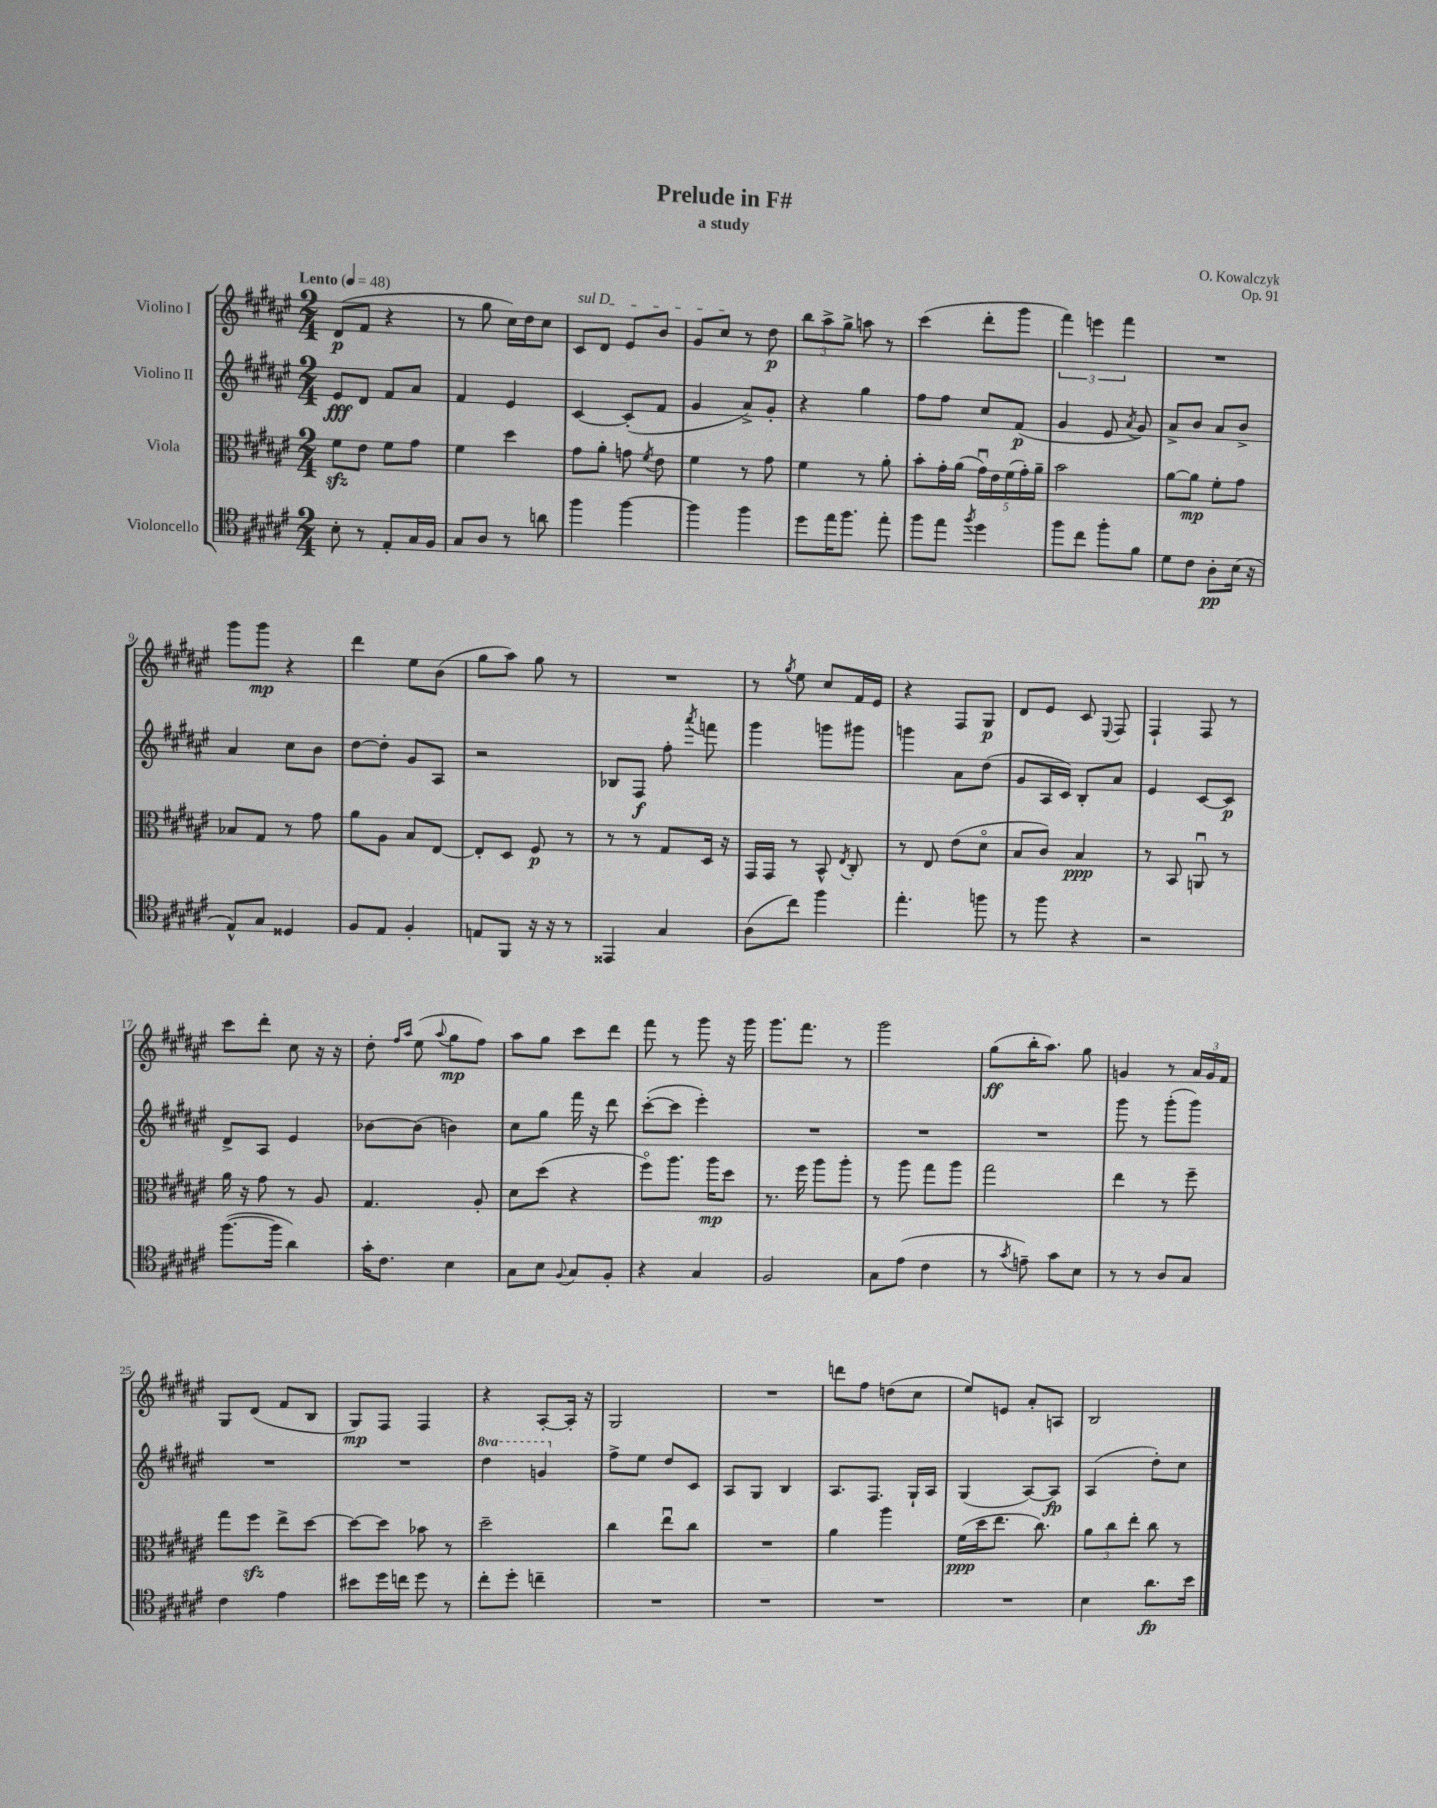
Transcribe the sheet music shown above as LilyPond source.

\header { title = "Prelude in F#" composer = "O. Kowalczyk" subtitle = "a study" opus = "Op. 91" }
<<
\new StaffGroup <<
\new Staff = "s0" \with { instrumentName = "Violino I" } {
    \clef treble \key fis \major \numericTimeSignature \time 2/4 \tempo "Lento" 4 = 48
    \autoBeamOff dis'8[\p( fis'8] r4 |
    r8 gis''8 cis''16[) dis''16 cis''8] |
    \once \override TextSpanner.bound-details.left.text = \markup { \italic "sul D" } cis'8[\startTextSpan dis'8] eis'8[ b'8] |
    gis'8[ cis''8]\stopTextSpan r8 dis''8\p |
    \tuplet 3/2 { b''8[ ais''8-> gis''8]-> } a''8 r8 |
    cis'''4( dis'''8[-. gis'''8] |
    \tuplet 3/2 { fis'''4) e'''4 fis'''4 } |
    R2 |
    gis'''8[ gis'''8]\mp r4 |
    dis'''4 eis''8[ b'8]( |
    gis''8[ ais''8]) gis''8 r8 |
    R2 |
    r8 \acciaccatura { gis''8 } eis''8 cis''8[ fis'16 eis'16] |
    r4 fis8[ gis8]\p |
    dis'8[ eis'8] cis'8 \appoggiatura { eis8 } fis8 |
    fis4-! fis8 r8 |
    cis'''8[ dis'''8]-. cis''8 r16 r16 |
    dis''8-. \grace { fis''16[ ais''16] } eis''8( \appoggiatura { ais''8 } gis''8[\mp fis''8]) |
    ais''8[ gis''8] cis'''8[ dis'''8] |
    fis'''8 r8 gis'''8 r16 gis'''16 |
    gis'''8.[ fis'''8.] r8 |
    gis'''2 |
    gis''8[\ff( b''16-. ais''8.]) gis''8 |
    g'4 r8 \tuplet 3/2 { ais'16[ g'16 fis'16] } |
    gis8[ dis'8]( fis'8[ b8] |
    gis8[\mp) fis8] fis4 |
    r4 ais8[~-. ais16]-. r16 |
    gis2 |
    R2 |
    d'''8[ fis''8] d''8[( cis''8] |
    eis''8[) e'8] ais'8[-. a8] |
    b2 \bar "|." |
}
\new Staff = "s1" \with { instrumentName = "Violino II" } {
    \clef treble \key fis \major \numericTimeSignature \time 2/4 \set Staff.ottavationMarkups = #ottavation-simple-ordinals
    \autoBeamOff eis'8[\fff dis'8] fis'8[ ais'8] |
    fis'4 eis'4 |
    cis'4~ cis'8[-.( fis'8] |
    gis'4 ais'8[->) gis'8]-. |
    r4 gis''4 |
    fis''8[ fis''8] cis''8[ fis'8]\p( |
    gis'4 eis'8 \acciaccatura { ais'8 } gis'8) |
    ais'8[-> b'8] ais'8[ b'8]-> |
    ais'4 cis''8[ b'8] |
    dis''8[~ dis''8]-. gis'8[ ais8] |
    r2 |
    bes8[ fis8]\f fis''8-. \acciaccatura { ais'''8 } f'''8 |
    gis'''4 g'''8[ gis'''8] |
    g'''4 ais'8[ dis''8]( |
    gis'8[ ais16 cis'16]) b8[-. ais'8] |
    eis'4 cis'8[~ cis'8]\p |
    dis'8[-> ais8] eis'4 |
    bes'8[~ bes'8]( b'4) |
    cis''8[ gis''8] fis'''16 r16 dis'''8 |
    cis'''8[~-.( cis'''8] eis'''4-.) |
    R2 |
    R2 |
    R2 |
    gis'''8 r8 gis'''8[-.( gis'''8]) |
    R2 |
    R2 |
    \ottava #1 dis'''4 g''4 \ottava #0 |
    fis''8[-> eis''8] dis''8[ cis'8] |
    ais8[ gis8] b4 |
    ais8.[ fis8.] gis16[-! ais16] |
    gis4( ais8[~) ais8]\fp |
    ais4( dis''8[-.) cis''8] \bar "|." |
}
\new Staff = "s2" \with { instrumentName = "Viola" } {
    \clef alto \key fis \major \numericTimeSignature \time 2/4
    \autoBeamOff fis'8[\sfz eis'8] fis'8[ gis'8] |
    fis'4 dis''4 |
    gis'8[ ais'8]-. g'8 \acciaccatura { fis'8 } eis'8 |
    fis'4 r8 gis'8 |
    fis'4 r8 ais'8-. |
    b'8[-. gis'16-. ais'16]( \tuplet 5/4 { gis'16[\downbow) eis'16 fis'16( gis'16-.) ais'16]-- } |
    b'2 |
    ais'8[~ ais'8]\mp fis'8[-. gis'8] |
    bes8[ gis8] r8 gis'8 |
    ais'8[ ais8] b8[ eis8]~ |
    eis8[-. dis8] fis8\p r8 |
    r8 r8 gis8[ dis16] r16 |
    gis,16[ gis,16] r8 b,8-^ \acciaccatura { eis8 } cis8-. |
    r8 eis8 eis'8[( dis'8]\flageolet |
    b8[ cis'8]) b4\ppp |
    r8 b,8 a,8\downbow r8 |
    ais'16 r16 gis'8 r8 ais8 |
    gis4. ais8-. |
    dis'8[ dis''8]( r4 |
    fis''8[\flageolet) ais''8.] ais''16[\mp dis''8] |
    r8. fis''16 ais''8[ ais''8]-. |
    r8 ais''8 gis''8[ ais''8] |
    gis''2 |
    eis''4 r8 fis''8-- |
    gis''8[ fis''8]\sfz eis''8[-> dis''8]~ |
    dis''8[~ dis''8] bes'8 r8 |
    dis''2-- |
    cis''4 eis''8[\downbow cis''8] |
    R2 |
    ais'4 ais''4 |
    fis'16[\ppp( dis''16 eis''8.] cis''8.) |
    \tuplet 3/2 { ais'8[ cis''8 eis''8]-. } cis''8 r8 \bar "|." |
}
\new Staff = "s3" \with { instrumentName = "Violoncello" } {
    \clef tenor \key fis \major \numericTimeSignature \time 2/4
    \autoBeamOff b8-. r8 eis8[-. gis16 fis16] |
    gis8[ ais8] r8 a'8 |
    fis''4 fis''4~ |
    fis''4 fis''4 |
    dis''8[ eis''16 fis''8.] eis''8-. |
    fis''8[ eis''8] \acciaccatura { fis''8 } dis''4 |
    fis''8[ cis''8] fis''8[-. fis'8] |
    dis'8[ cis'8] ais8[-.\pp b16]( r16 |
    eis8[-^) gis8] disis4 |
    fis8[ eis8] fis4-. |
    e8[ fis,8] r16 r16 r8 |
    eisis,4 gis4 |
    ais8[( cis''8]) fis''4 |
    eis''4.-. f''8 |
    r8 fis''8 r4 |
    r2 |
    fis''8.[~( fis''16] ais'4) |
    gis'16[-. cis'8.] b4 |
    gis8[ b8] \appoggiatura { fis8 } gis8[ fis8]-. |
    r4 gis4 |
    fis2 |
    gis8[ eis'8]( cis'4 |
    r8 \acciaccatura { gis'8 } e'8--) gis'8[ b8] |
    r8 r8 ais8[ gis8] |
    cis'4 eis'4 |
    bis'8[ dis''16 c''16] dis''8 r8 |
    cis''8[-. dis''8]-. c''4-- |
    R2 |
    R2 |
    R2 |
    R2 |
    b4 ais'8.[\fp b'16] \bar "|." |
}
>>
>>
